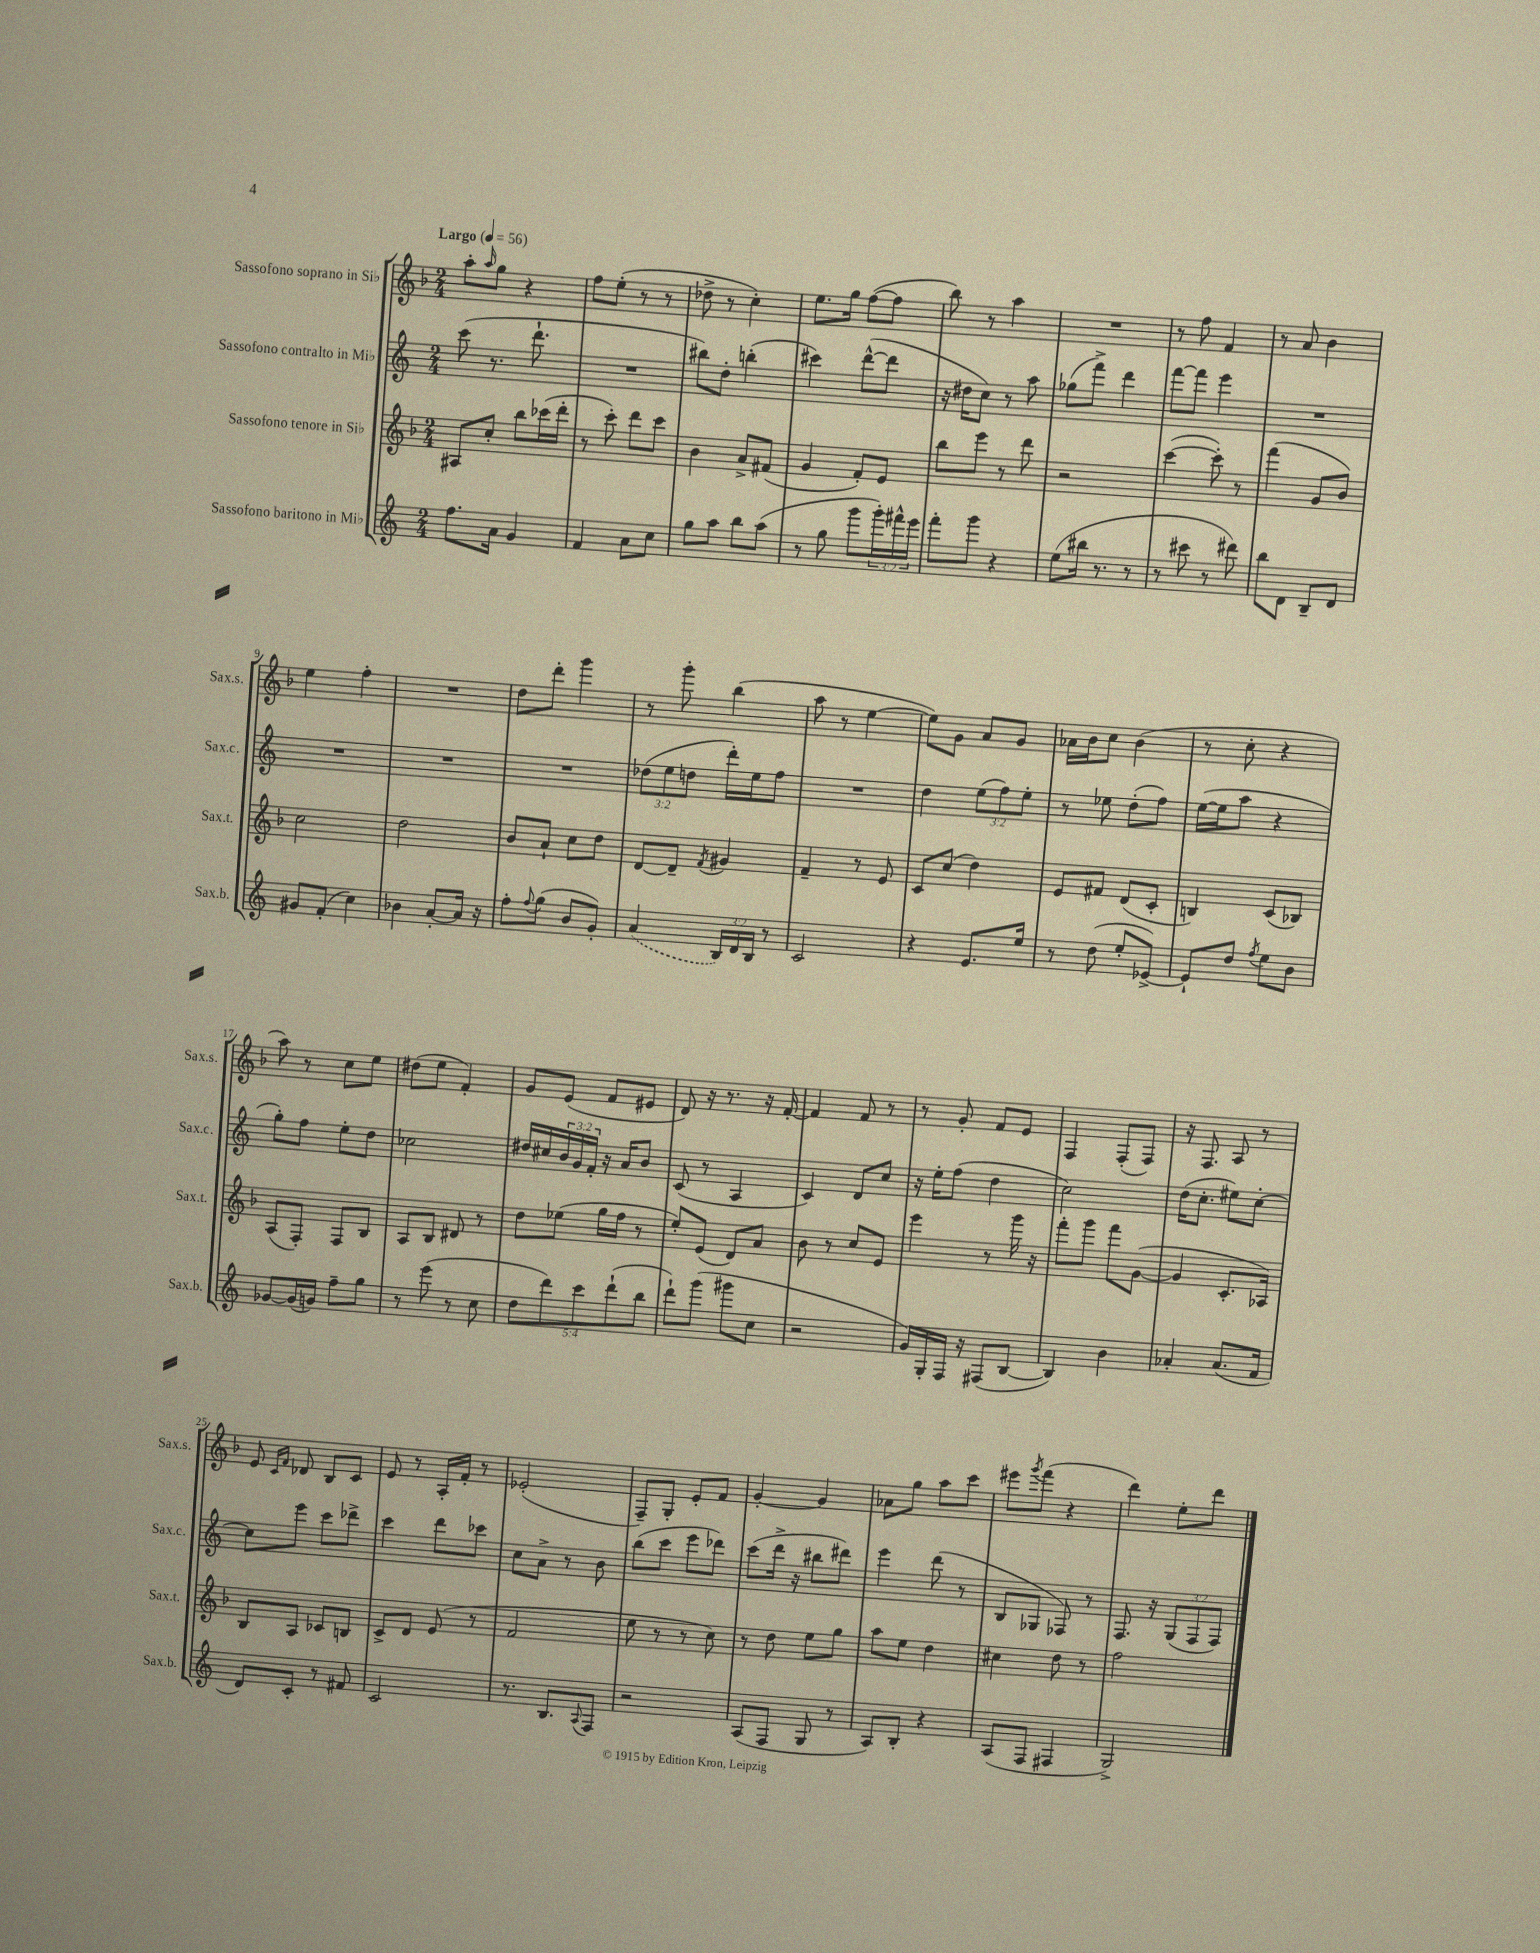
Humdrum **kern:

**kern	**kern	**kern	**kern
*part4	*part3	*part2	*part1
*staff4	*staff3	*staff2	*staff1
*I"Sassofono baritono in Mi♭	*I"Sassofono tenore in Si♭	*I"Sassofono contralto in Mi♭	*I"Sassofono soprano in Si♭
*I'Sax.b.	*I'Sax.t.	*I'Sax.c.	*I'Sax.s.
*clefG2	*clefG2	*clefG2	*clefG2
*k[]	*k[b-]	*k[]	*k[b-]
*M2/4	*M2/4	*M2/4	*M2/4
*MM56	*MM56	*MM56	*MM56
=1	=1	=1	=1
!	!	!	!LO:TX:a:B:t=Largo
8.ff\L	8A#X/L	(8ccc\	8aa'\L
.	.	.	16qqaa/
.	8cc'/J	8.r	8gg\J
16a\Jk	.	.	.
4g/	8bb-\L	.	4r
.	.	8.ddd`\	.
.	(16ccc-X\L	.	.
.	16ddd'\JJ	.	.
=2	=2	=2	=2
4f/	8r	2r	8ff\L
.	8ccc'\)	.	(8ee'\J
8a\L	8ddd\L	.	8r
8cc\J	8ccc\J	.	8r
=3	=3	=3	=3
8gg\L	4b-\	8bb#X\L)	8dd-X^\
8aa\J	.	8dd'\J	8r
8bb\L	8a^/L	(4bbn'\	4cc'\)
(8aa\J	(8f#X/J	.	.
=4	=4	=4	=4
8r	4g/	4ccc#X\)	8.ee\L
8gg\	.	.	.
.	.	.	16gg\Jk
8ggg\L	8f'/L)	([8ddd^^\L	([8ff\L
24ggg'\L)	8e/J	8ddd\J]	8ff\J]
24fff#X^^\	.	.	.
24eee\JJ	.	.	.
=5	=5	=5	=5
8fff'\L	8bb-\L	16r	8bb-\)
.	.	16dd#X\KL	.
8ggg\J	8eee\J	8cc\J)	8r
4r	8r	8r	4aa\
.	8ddd\	8aa\	.
=6	=6	=6	=6
(8ee\L	2r	(8gg-X\L	2r
16bb#X\Jk	.	8fff^\J)	.
8.r	.	.	.
.	.	4ddd\	.
8r	.	.	.
=7	=7	=7	=7
8r	([4ccc\	[8fff\L	8r
8ccc#X\	.	8fff\J]	8ff\
8r	8ccc'\])	4eee\	4f/
8ddd#X\)	8r	.	.
=8	=8	=8	=8
8bb\L	(4fff\	2r	8r
8d\J	.	.	8a/
8B~/L	8g/L	.	4b-\
8d/J	8b-/J)	.	.
!!LO:LB:g=z
=9	=9	=9	=9
8g#X/L	2cc\	2r	4ee\
(8f'/J	.	.	.
4cc\)	.	.	4ff'\
=10	=10	=10	=10
4b-X\	2dd\	2r	2r
[8a'/L	.	.	.
16a/Jk]	.	.	.
16r	.	.	.
=11	=11	=11	=11
8ff'\L	8b-/L	2r	8dd\L
8qqff/	.	.	.
(8gg\J	8a`/J	.	8ddd'\J
8b/L	8cc\L	.	4ggg\
8g'/J)	8dd\J	.	.
=12	=12	=12	=12
(4a/	[8d/L	(12dd-X\L	8r
.	.	12ee\	.
.	8d~/J]	.	8ggg'\
.	.	12ddn\J	.
.	8qf/	.	.
24B/LL)	4g#X/	16ddd'\LL)	(4bb-\
24d/	.	.	.
.	.	16ee\J	.
24B/JJ	.	.	.
8r	.	8ff\J	.
=13	=13	=13	=13
2c/	4f~/	2r	8aa\
.	.	.	8r
.	8r	.	[4ee\
.	8e/	.	.
=14	=14	=14	=14
4r	8c/L	4dd\	8ee\L])
.	(8cc/J	.	8g\J
8.e/L	4dd\)	(12ee\L	8a/L
.	.	12ff\)	.
.	.	.	8g/J
.	.	12ee'\J	.
16ee/Jk	.	.	.
=15	=15	=15	=15
8r	8e/L	8r	16a-X\LL
.	.	.	16b-\J
(8dd\	8f#X/J	8ee-X\	8cc\J
8ee'/L	(8d/L	(8dd'\L	(4b-\
[8e-X^/J)	8c'/J	8ff\J)	.
=16	=16	=16	=16
8e-`/L]	4Bn/)	([16ee\LL	8r
.	.	16ee\J]	.
8dd/J	.	8aa\J	8cc'\
8qff/	.	.	.
8ee\L	(8c/L	4r	4r
8b\J	8B-X/J)	.	.
!!LO:LB:g=z
=17	=17	=17	=17
[8g-X/L	(8A/L	8gg'\L)	8aa\)
(16g-/L]	8F'/J)	8ff\J	8r
16gn/JJ)	.	.	.
8ff~\L	8F/L	8ee'\L	8cc\L
8gg\J	8B-/J	8dd\J	8ee\J
=18	=18	=18	=18
8r	8A/L	2cc-X\	(8dd#X\L
(8eee\	8B-/J	.	8ee\J
8r	8d#X/	.	4f'/)
8cc\	8r	.	.
=19	=19	=19	=19
10dd\L	8dd\L	16dd#X/LL	8g/L
.	.	16cc#X/	.
10ddd\)	.	.	.
.	(8ee-X\J	24b/	(8e/J
.	.	24g/	.
10ccc\	.	.	.
.	.	24f'/JJ	.
.	16gg\LL	16r	8f/L
(10ddd`\	.	.	.
.	16ff\JJ	16a/KL	.
.	8r	8b/J	8e#X/J
10bb\J	.	.	.
=20	=20	=20	=20
8ddd`\L)	8ee'/L)	(8c/	8d/)
(8ggg\J	(8e/J	8r	16r
.	.	.	8.r
8ggg#X\L	8d/L)	4A/	.
8cc\J	8a/J	.	16r
.	.	.	[16f'/
=21	=21	=21	=21
2r	8b-\	4c/)	4f/]
.	8r	.	.
.	8cc/L	8d/L	8f/
.	8e/J	8cc/J	8r
=22	=22	=22	=22
16g/LL)	4eee\	16r	8r
16G'/	.	16ee'\KL	.
16F/JJ	.	(8ff\J	8g'/
16r	.	.	.
(8F#X/L	8r	4dd\	8f/L
[8B/J	16ggg\	.	8e/J
.	16r	.	.
=23	=23	=23	=23
4B/])	8fff'\L	2cc\)	4F/
.	8ggg\J	.	.
4b\	8fff\L	.	(8F'/L
.	([8g\J	.	8F/J)
=24	=24	=24	=24
4a-X'/	4g/]	(16dd\KL	16r
.	.	8.cc'\J	8.F/
(8.a-/L	8.c'/L	8ee#X\L)	8A/
.	.	[8cc'\J	8r
16f/Jk	16A-X/Jk)	.	.
!!LO:LB:g=z
=25	=25	=25	=25
8d/L)	8B-/L	8cc\L]	8e/
.	.	.	16qqc/LL
.	.	.	16qqf/JJ
8c'/J	8A/J	8eee\J	8d-X/
8r	8c-X/L	8ccc\L	8B-/L
8f#X/	8Bn/J	8ddd-X^\J	8c/J
=26	=26	=26	=26
2c/	8c^/L	4ccc\	8e/
.	8d/J	.	8r
.	(8e/	8ddd\L	16A'/LL
.	.	.	16f'/JJ
.	8r	8ccc-X\J	8r
=27	=27	=27	=27
8.r	2f/	8cc\L	(2e-X'/
.	.	8a^\J	.
8.B/L	.	.	.
.	.	8r	.
8qqA/	.	.	.
8F/J	.	8b\	.
=28	=28	=28	=28
2r	8ee\	(8bb\L	8F~/L)
.	8r	8ccc\J	8G'/J
.	8r	8eee\L	8e'/L
.	8cc\)	8ddd-X\J)	8f/J
=29	=29	=29	=29
(8A/L	8r	(8ccc\L	[4g'/
8F/J	8dd\	16ddd^\Jk	.
.	.	16r	.
8G/	8ee\L	8bb#X\L	4g/]
8r	8gg\J	8ddd#X\J)	.
=30	=30	=30	=30
8A/L)	8aa\L	4eee\	8a-X\L
8B'/J	8ee\J	.	8gg\J
4r	4dd\	(8ddd\	8aa\L
.	.	8r	8ccc\J
=31	=31	=31	=31
(8A/L	4cc#X\	8B/L	8eee#X\L
.	.	.	8qggg/
8F/J	.	8G-X/J	(8fff\J
4F#X/	8dd\	8F-X/)	4r
.	8r	8r	.
=32	=32	=32	=32
2G^/)	2ff\	8.F/	4ddd\)
.	.	16r	.
.	.	(12G/L	8ee'\L
.	.	12F/	.
.	.	.	8ddd\J
.	.	12F/J)	.
==	==	==	==
*-	*-	*-	*-
